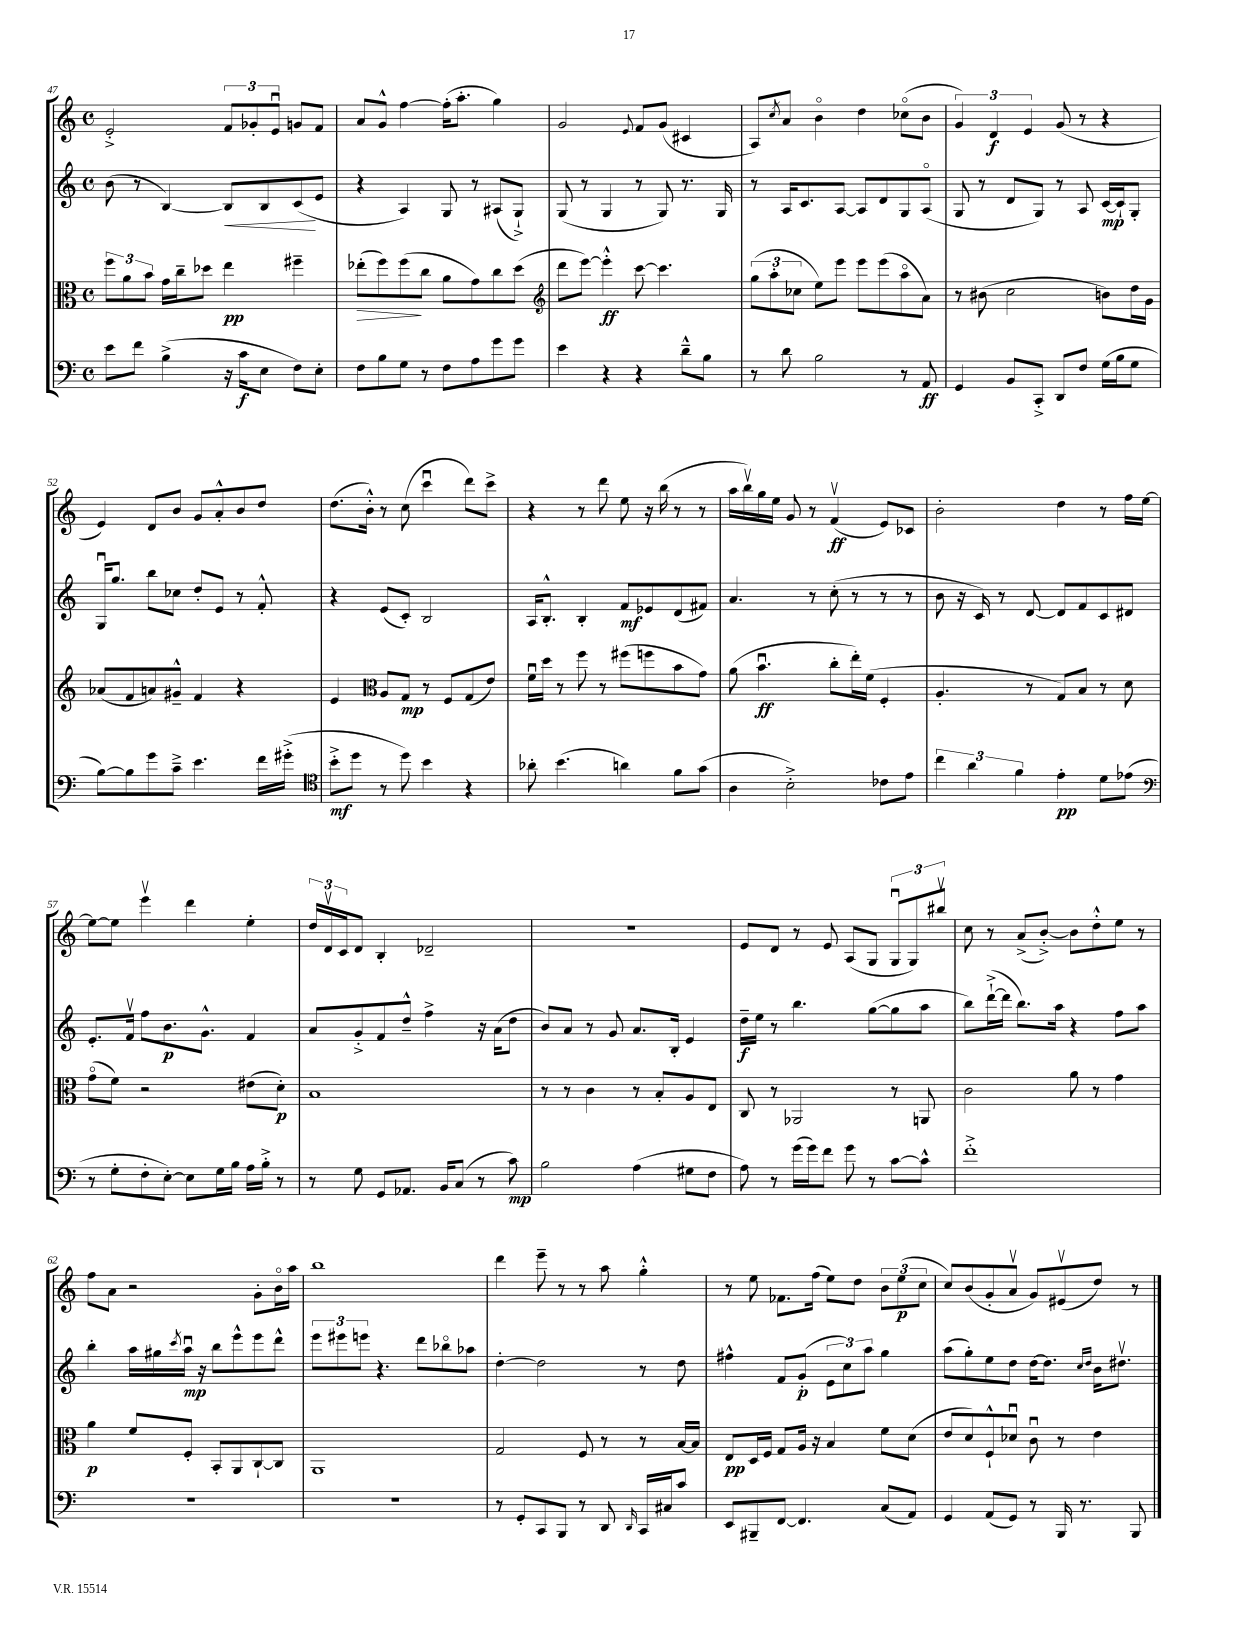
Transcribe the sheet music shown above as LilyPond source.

<<
\new StaffGroup <<
\new Staff = "s0" {
    \clef treble \key c \major \defaultTimeSignature \time 4/4
    e'2-.-> \tuplet 3/2 { f'8 ges'8-. e'8\downbow } g'8 f'8 |
    a'8 g'8-^ f''4~ f''16-.( a''8.-. g''4) |
    g'2 \appoggiatura { e'8 } f'8 g'8( cis'4 |
    a8) \acciaccatura { c''8 } a'8 b'4\flageolet d''4 ces''8\flageolet( b'8 |
    \tuplet 3/2 { g'4) d'4\f e'4 } g'8( r8 r4 |
    e'4) d'8 b'8 g'8 a'8-.-^ b'8 d''8 |
    d''8.( b'16-.-^) r8 c''8( c'''4\downbow d'''8) c'''8-> |
    r4 r8 d'''8 e''8 r16 b''16( r8 r8 |
    a''16 b''16\upbow) g''16 e''16 g'8 r8 f'4\upbow\ff( e'8) ces'8 |
    b'2-. d''4 r8 f''16 e''16~ |
    e''8~ e''8 e'''4\upbow d'''4 e''4-. |
    \tuplet 3/2 { d''16 d'16\upbow c'16 } d'8 b4-. des'2-- |
    R1 |
    e'8 d'8 r8 e'8 a8( g8 \tuplet 3/2 { g8\downbow g8) bis''8\upbow } |
    c''8 r8 a'8->( b'8~-.->) b'8 d''8-.-^ e''8 r8 |
    f''8 a'8 r2 g'8-. b'16\flageolet a''16 |
    b''1 |
    d'''4 e'''8-- r8 r8 a''8 g''4-.-^ |
    r8 e''8 fes'8. f''16( e''8) d''8 \tuplet 3/2 { b'8 e''8\p( c''8 } |
    c''8) b'8( g'8-. a'8\upbow g'8) eis'8\upbow( d''8) r8 \bar "|." |
}
\new Staff = "s1" {
    \clef treble \key c \major \defaultTimeSignature \time 4/4
    b'8( r8 b4~) b8\< b8 c'8\!( e'8 |
    r4 a4) g8 r8 ais8( g8-!->) |
    g8( r8 g4 r8 g8) r8. g16 |
    r8 a16 c'8. a8~ a8 d'8 g8 a8\flageolet( |
    g8 r8 d'8 g8) r8 a8 c'16~\mp c'16-! g8-. |
    g16\downbow g''8. b''8 ces''8 d''8-. e'8 r8 f'8-.-^ |
    r4 e'8( c'8-.) b2 |
    a16 b8.-.-^ b4-. f'8\mf ees'8 d'8( fis'8) |
    a'4. r8 c''8-.( r8 r8 r8 |
    b'8 r16 c'16) r8 d'8~ d'8 f'8 c'8 dis'8 |
    e'8.-. f'16\upbow f''8 b'8.\p g'8.-^ f'4 |
    a'8 g'8-.-> f'8 d''8---^ f''4-> r16 a'16( d''8 |
    b'8) a'8 r8 g'8 a'8. b16-. e'4 |
    d''16--\f e''16 r8 b''4. g''8~( g''8 a''8 |
    b''8) d'''16~-!->( d'''16 b''8.) a''16 r4 f''8 a''8 |
    b''4-. a''16 gis''16 \acciaccatura { c'''8 } a''16\downbow\mp r16 b''8 e'''8-^ e'''8 d'''8-^ |
    \tuplet 3/2 { e'''8 eis'''8 e'''8 } r4. d'''8 bes''8\flageolet aes''8 |
    d''4~-. d''2 r8 d''8 |
    fis''4-^ f'8 g'8-.\p( \tuplet 3/2 { e'8 c''8) a''8 } g''4 |
    a''8( g''8-.) e''8 d''8 d''16~ d''8. \grace { c''16 d''16 } b'16 dis''8.\upbow \bar "|." |
}
\new Staff = "s2" {
    \clef alto \key c \major \defaultTimeSignature \time 4/4
    \tuplet 3/2 { f''8 a'8 b'8 } g'16 c''16-- des''8 e''4\pp fis''4-- |
    ees''8-.\>( f''8) f''8\!( c''8 a'8 g'8) c''8 d''8( |
    \clef treble d'''8 e'''8~) e'''4-.-^\ff c'''8~ c'''4. |
    \tuplet 3/2 { g''8( a''8-. ces''8 } e''8) e'''8 e'''8 e'''8( a''8\flageolet a'8) |
    r8 bis'8( c''2 b'8) d''16 g'16 |
    aes'8( f'8 a'8) gis'8---^ f'4 r4 |
    e'4 \clef alto a8 g8\mp r8 f8 g8( e'8) |
    f'16\downbow d''16 r8 f''8 r8 fis''8( f''8 b'8 g'8) |
    a'8( b'4.\downbow\ff c''8-. e''16-.) f'16( f4-. |
    a4.-. r8 g8) b8 r8 d'8 |
    g'8\flageolet( f'8) r2 eis'8( d'8-.\p) |
    b1 |
    r8 r8 c'4 r8 b8-. a8 e8 |
    c8 r8 aes,2 r8 a,8 |
    c'2 a'8 r8 g'4 |
    a'4\p f'8 f8-. b,8-. a,8 c8~-! c8 |
    a,1 |
    g2 f8 r8 r8 b16~ b16 |
    e8\pp d16 f16 g8 a16 r16 b4 f'8 d'8( |
    e'8 d'8) f8-!-^ des'8\downbow c'8\downbow r8 e'4 \bar "|." |
}
\new Staff = "s3" {
    \clef bass \key c \major \defaultTimeSignature \time 4/4
    e'8 f'8 b4->( r16 c'16\f e8 f8) e8-. |
    f8 b8 g8 r8 f8 a8 g'8 g'8 |
    e'4 r4 r4 d'8---^ b8 |
    r8 d'8 b2 r8 a,8\ff |
    g,4 b,8 c,8-.-> d,8 f8 g16( b16 g8 |
    b8~) b8 g'8 c'8---> e'4. f'16 gis'16-.->( |
    \clef tenor b'8-.->\mf d''8 r8 d''8) b'4 r4 |
    aes'8-. b'4.( a'4) f'8 g'8( |
    a4 b2-.->) ces'8 e'8 |
    \tuplet 3/2 { c''4 a'4 f'4 } e'4-.\pp d'8 ees'8( |
    \clef bass r8 g8-. f8-. e8~-.) e8 g16 b16 a16 b16-.-> r8 |
    r8 g8 g,8 aes,8. b,16 c8( r8 c'8\mp) |
    b2 a4( gis8 f8 |
    a8) r8 g'16( g'16) f'8 g'8 r8 c'8~ c'8-^ |
    f'1-.-> |
    R1 |
    R1 |
    r8 g,8-. c,8 b,,8 r8 d,8 \grace { d,16 } c,16 cis16 c'8 |
    e,8 bis,,8-- f,8~ f,4. c8( a,8) |
    g,4 a,8( g,8) r8 b,,16 r8. b,,8 \bar "|." |
}
>>
>>
\layout { \context { \Score currentBarNumber = #47 } }
